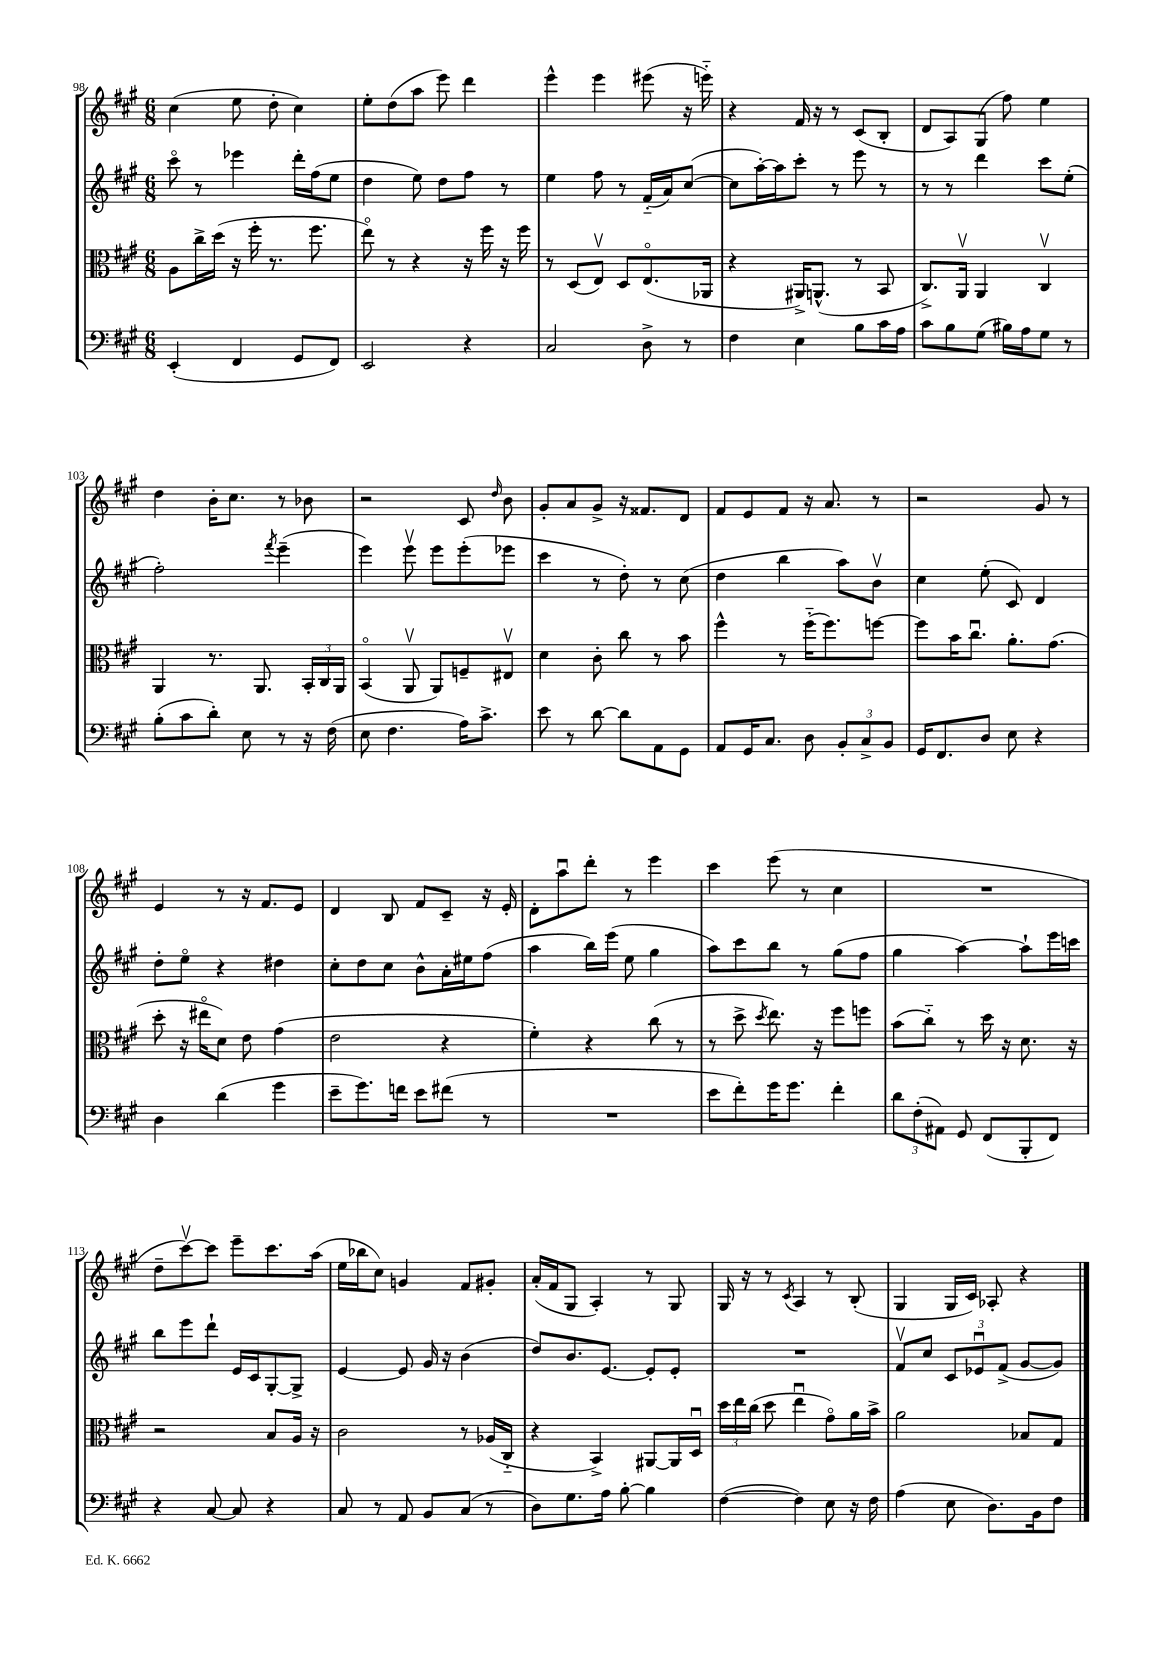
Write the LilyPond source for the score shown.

<<
\new StaffGroup <<
\new Staff = "s0" {
    \clef treble \key a \major \numericTimeSignature \time 6/8
    \autoBeamOff cis''4( e''8 d''8-. cis''4) |
    e''8[-. d''8( a''8] e'''8) d'''4 |
    e'''4-^ e'''4 eis'''8( r16 e'''16-_) |
    r4 fis'16 r16 r8 cis'8[( b8]-. |
    d'8[ a8) gis8]( fis''8) e''4 |
    d''4 b'16[-. cis''8.] r8 bes'8 |
    r2 cis'8 \grace { d''16 } b'8 |
    gis'8[-. a'8 gis'8]-> r16 fisis'8.[ d'8] |
    fis'8[ e'8 fis'8] r16 a'8. r8 |
    r2 gis'8 r8 |
    e'4 r8 r16 fis'8.[ e'8] |
    d'4 b8 fis'8[ cis'8]-- r16 e'16-. |
    d'8[-. a''8\downbow d'''8]-. r8 e'''4 |
    cis'''4 e'''8( r8 cis''4 |
    R2. |
    d''8[-- cis'''8~\upbow) cis'''8] e'''8[-- cis'''8. a''16]( |
    e''16[ bes''16 cis''8]) g'4 fis'8[ gis'8]-. |
    a'16[-.( fis'16 gis8] a4-.) r8 gis8 |
    gis16 r16 r8 \acciaccatura { cis'8 } a4 r8 b8-.( |
    gis4 gis16[ cis'16]) aes8-. r4 \bar "|." |
}
\new Staff = "s1" {
    \clef treble \key a \major \numericTimeSignature \time 6/8
    \autoBeamOff cis'''8\flageolet r8 ees'''4 d'''16[-. fis''16( e''8] |
    d''4 e''8) d''8[ fis''8] r8 |
    e''4 fis''8 r8 fis'16[-_( a'16) cis''8]~( |
    cis''8[ a''16~-.) a''16 cis'''8]-. r8 e'''8 r8 |
    r8 r8 d'''4 cis'''8[ e''8]-.( |
    fis''2-.) \acciaccatura { fis'''8 } e'''4--( |
    e'''4) e'''8\upbow e'''8[ e'''8-.( ees'''8] |
    cis'''4 r8 d''8-.) r8 cis''8( |
    d''4 b''4 a''8[) b'8]\upbow |
    cis''4 e''8-.( cis'8) d'4 |
    d''8[-. e''8]\flageolet r4 dis''4 |
    cis''8[-. d''8 cis''8] b'8[-^ a'16-. eis''16 fis''8]( |
    a''4 b''16[) e'''16]( e''8 gis''4 |
    a''8[) cis'''8 b''8] r8 gis''8[( fis''8] |
    gis''4 a''4~) a''8[-! e'''16 c'''16] |
    b''8[ e'''8 d'''8]-! e'16[ cis'16 gis8~-. gis8]-> |
    e'4~ e'8 gis'16 r16 b'4( |
    d''8[) b'8. e'8.]~ e'8[-. e'8]-. |
    R2. |
    fis'8[\upbow cis''8] \tuplet 3/2 { cis'8[ ees'8\downbow fis'8]->( } gis'8[~ gis'8]) \bar "|." |
}
\new Staff = "s2" {
    \clef alto \key a \major \numericTimeSignature \time 6/8
    \autoBeamOff a8[ cis''16-> d''16]( r16 fis''16-. r8. fis''8. |
    e''8\flageolet) r8 r4 r16 fis''16 r16 fis''16 |
    r8 d8[( e8]\upbow) d8[ e8.\flageolet( aes,16] |
    r4 ais,16[->) a,8.]-^( r8 b,8 |
    cis8.[->) a,16]\upbow a,4 cis4\upbow |
    a,4 r8. a,8. \tuplet 3/2 { b,16[-. cis16 a,16] } |
    b,4\flageolet( a,8\upbow a,8[) f8-- eis8]\upbow |
    d'4 cis'8-. cis''8 r8 b'8 |
    fis''4-^ r8 fis''16[-_( fis''8.) f''8]~ |
    f''8[ b'16 cis''8.]\downbow a'8.[-. gis'8.]( |
    d''8-. r16 eis''16[\flageolet d'8]) e'8 gis'4( |
    e'2 r4 |
    fis'4-.) r4 cis''8( r8 |
    r8 d''8-> \acciaccatura { d''8 } e''8.) r16 fis''8[ f''8] |
    b'8[( cis''8]-_) r8 d''16 r16 d'8. r16 |
    r2 b8[ a16] r16 |
    cis'2 r8 aes16[( cis16]-_ |
    r4 b,4->) ais,8[~ ais,16 d16]\downbow |
    \tuplet 3/2 { d''16[ e''16 cis''16]( } d''8 e''4\downbow gis'8[\flageolet) a'16 b'16]-> |
    a'2 bes8[ gis8] \bar "|." |
}
\new Staff = "s3" {
    \clef bass \key a \major \numericTimeSignature \time 6/8
    \autoBeamOff e,4-.( fis,4 gis,8[ fis,8]) |
    e,2 r4 |
    cis2 d8-> r8 |
    fis4 e4 b8[ cis'16 a16] |
    cis'8[ b8 gis8]( bis16[) a16 gis8] r8 |
    b8[-.( cis'8 d'8]-.) e8 r8 r16 fis16( |
    e8 fis4. a16[) cis'8.]-> |
    e'8 r8 d'8~ d'8[ a,8 gis,8] |
    a,8[ gis,16 cis8.] d8 \tuplet 3/2 { b,8[-. cis8-> b,8] } |
    gis,16[ fis,8. d8] e8 r4 |
    d4 d'4( gis'4 |
    e'8[-- gis'8.) f'16] e'8[ fis'8]( r8 |
    R2. |
    e'8[ fis'8-.) gis'16 gis'8.] fis'4-. |
    \tuplet 3/2 { d'8[ fis8-.( ais,8]) } gis,8 fis,8[( b,,8-. fis,8]) |
    r4 cis8~ cis8 r4 |
    cis8 r8 a,8 b,8[ cis8]( r8 |
    d8[) gis8. a16] b8~-. b4 |
    fis4~( fis4) e8 r16 fis16 |
    a4( e8 d8.[) b,16 fis8] \bar "|." |
}
>>
>>
\layout { \context { \Score currentBarNumber = #98 } }
